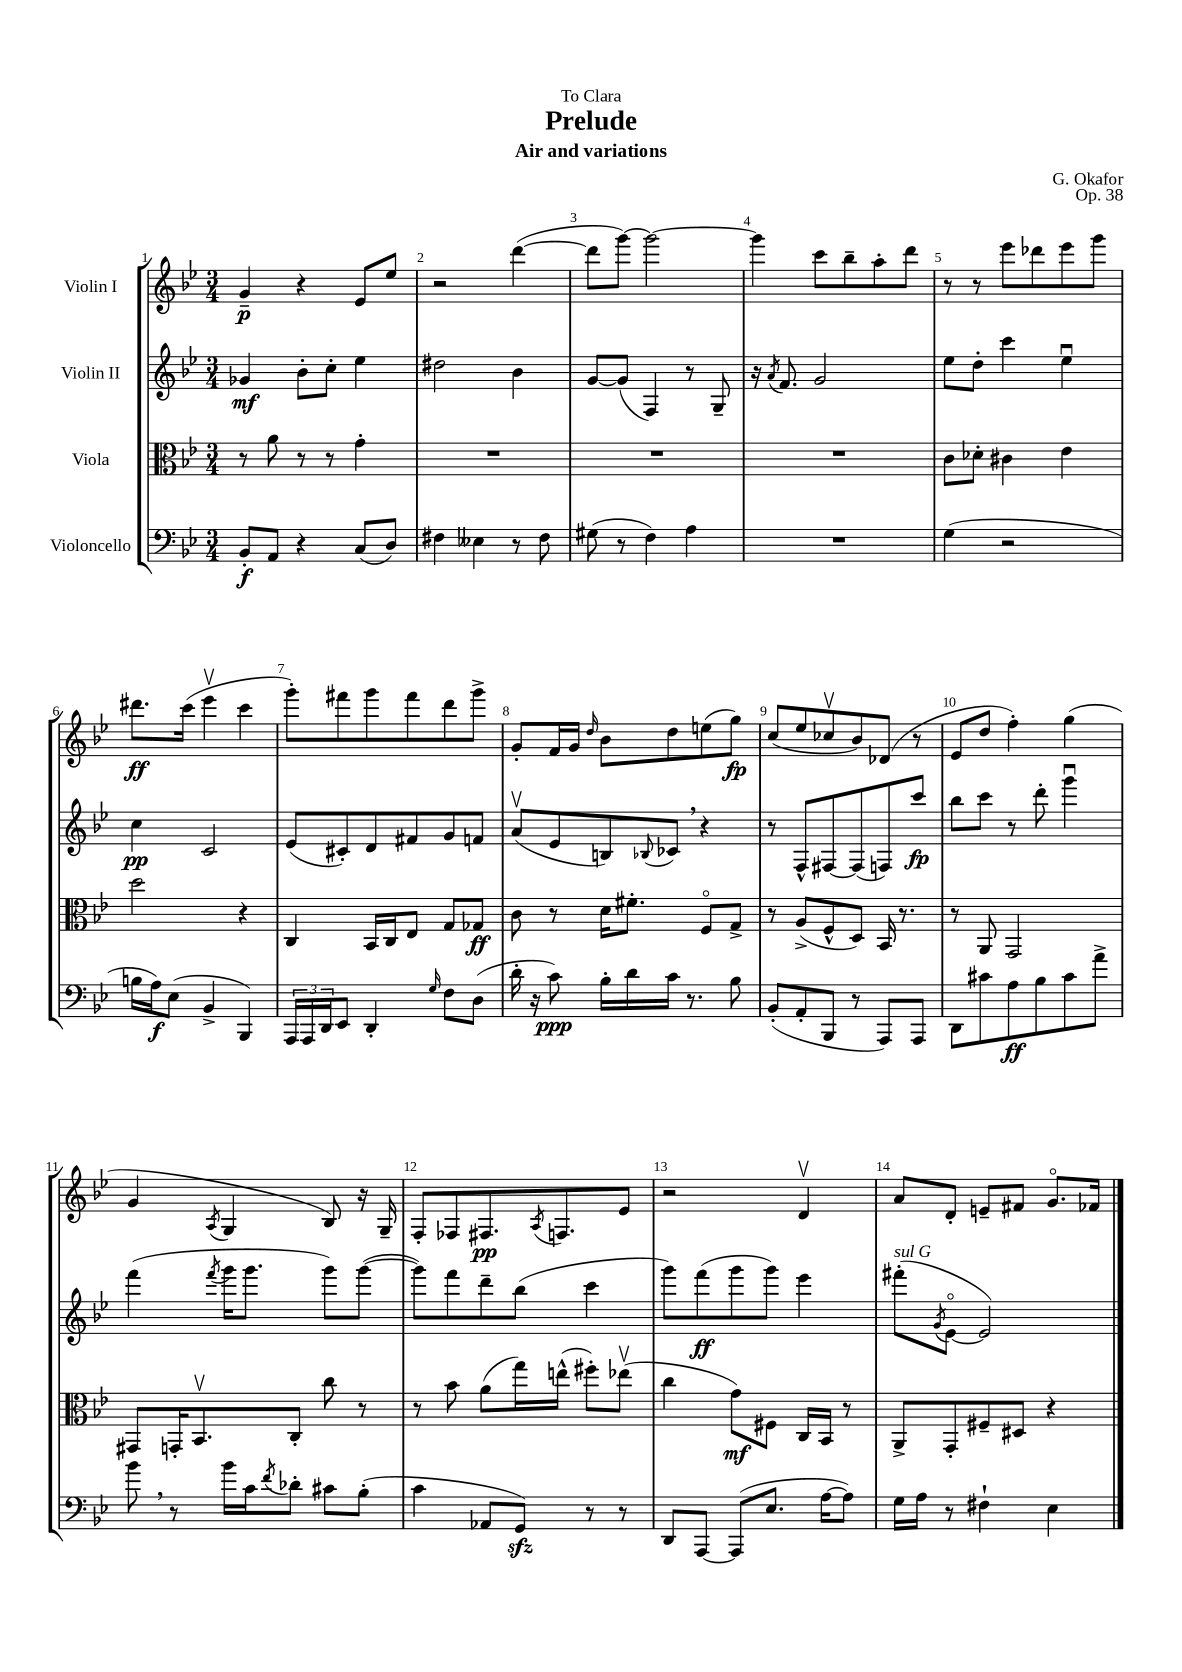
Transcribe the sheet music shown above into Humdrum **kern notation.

**kern	**dynam	**kern	**dynam	**kern	**dynam	**kern	**dynam
*part4	*part4	*part3	*part3	*part2	*part2	*part1	*part1
*staff4	*staff4	*staff3	*staff3	*staff2	*staff2	*staff1	*staff1
*I"Violoncello	*	*I"Viola	*	*I"Violin II	*	*I"Violin I	*
*clefF4	*	*clefC3	*	*clefG2	*	*clefG2	*
*k[b-e-]	*	*k[b-e-]	*	*k[b-e-]	*	*k[b-e-]	*
*M3/4	*	*M3/4	*	*M3/4	*	*M3/4	*
=1	=1	=1	=1	=1	=1	=1	=1
8BB-'/L	f	8r	.	4g-X/	mf	4g~/	p
8AA/J	.	8a\	.	.	.	.	.
4r	.	8r	.	8b-'\L	.	4r	.
.	.	8r	.	8cc'\J	.	.	.
(8C/L	.	4g'\	.	4ee-\	.	8e-/L	.
8D/J)	.	.	.	.	.	8ee-/J	.
=2	=2	=2	=2	=2	=2	=2	=2
4F#X\	.	2.r	.	2dd#X\	.	2r	.
4E--X\	.	.	.	.	.	.	.
8r	.	.	.	4b-\	.	([4ddd\	.
8F#\	.	.	.	.	.	.	.
=3	=3	=3	=3	=3	=3	=3	=3
(8G#X\	.	2.r	.	[8g/L	.	8ddd\L]	.
8r	.	.	.	(8g/J]	.	[8ggg\J)	.
4F\)	.	.	.	4F/)	.	2ggg\_	.
4A\	.	.	.	8r	.	.	.
.	.	.	.	8G~/	.	.	.
=4	=4	=4	=4	=4	=4	=4	=4
2.r	.	2.r	.	16r	.	4ggg\]	.
.	.	.	.	8qa/	.	.	.
.	.	.	.	8.f/	.	.	.
.	.	.	.	2g/	.	8ccc\L	.
.	.	.	.	.	.	8bb-~\	.
.	.	.	.	.	.	8aa'\	.
.	.	.	.	.	.	8ddd\J	.
=5	=5	=5	=5	=5	=5	=5	=5
(4G\	.	8c\L	.	8ee-\L	.	8r	.
.	.	8d-X'\J	.	8dd'\J	.	8r	.
2r	.	4c#X\	.	4ccc\	.	8eee-\L	.
.	.	.	.	.	.	8ddd-X\	.
.	.	4e-\	.	4ee-u\	.	8eee-\	.
.	.	.	.	.	.	8ggg\J	.
!!LO:LB:g=z
=6	=6	=6	=6	=6	=6	=6	=6
16Bn\LL	.	2dd\	.	4cc\	pp	8.ddd#X\L	ff
16A\J)	f	.	.	.	.	.	.
(8E-\J	.	.	.	.	.	.	.
.	.	.	.	.	.	(16ccc\Jk	.
4BB-^/	.	.	.	2c/	.	4eee-v\	.
4BBB-/)	.	4r	.	.	.	4ccc\	.
=7	=7	=7	=7	=7	=7	=7	=7
24AAA/LL	.	4C/	.	(8e-/L	.	8ggg'\L)	.
24AAA/	.	.	.	.	.	.	.
24DD/J	.	.	.	.	.	.	.
8EE-/J	.	.	.	8c#X'/)	.	8fff#X\	.
4DD'/	.	16BB-/LL	.	8d/	.	8ggg\	.
.	.	16C/J	.	.	.	.	.
.	.	8E-/J	.	8f#X/	.	8fff#\	.
16qqG/	.	.	.	.	.	.	.
8F\L	.	8G/L	.	8g/	.	8ddd\	.
(8D\J	.	8G-X/J	ff	8fn/J	.	8ggg^\J	.
=8	=8	=8	=8	=8	=8	=8	=8
16d'\	.	8c\	.	(8av/L	.	8g'/L	.
16r	.	.	.	.	.	.	.
8c\)	ppp	8r	.	8e-/	.	16f/L	.
.	.	.	.	.	.	16g/JJ	.
.	.	.	.	.	.	16qqdd/	.
16B-'\LL	.	16d\KL	.	8Bn/)	.	8b-\L	.
16d\	.	8.f#X'\J	.	.	.	.	.
.	.	.	.	8qqB-X/	.	.	.
16c\JJ	.	.	.	8c-X,/J	.	8dd\	.
8.r	.	.	.	.	.	.	.
.	.	8F/L	.	4r	.	(8een\	.
8B-\	.	8G^/J	.	.	.	8gg\J)	fp
=9	=9	=9	=9	=9	=9	=9	=9
(8BB-'/L	.	8r	.	8r	.	(8cc/L	.
8AA'/	.	(8A^/L	.	8F^^/L	.	8ee-/	.
8BBB-/J	.	8F^^/	.	[8F#X/	.	8cc-Xv/	.
8r	.	8D/J)	.	(8F#/]	.	8b-/)	.
8AAA/L)	.	16BB-/	.	8Fn/)	.	(8d-X/J	.
.	.	8.r	.	.	.	.	.
8AAA/J	.	.	.	8ccc/J	fp	8r	.
=10	=10	=10	=10	=10	=10	=10	=10
8DD\L	.	8r	.	8bb-\L	.	8e-/L	.
8c#X\	.	8AA/	.	8ccc\J	.	8dd/J	.
8A\	ff	2GG/	.	8r	.	4ff'\)	.
8B-\	.	.	.	8ddd'\	.	.	.
8c#\	.	.	.	4gggu\	.	(4gg\	.
8a^\J	.	.	.	.	.	.	.
!!LO:LB:g=z
=11	=11	=11	=11	=11	=11	=11	=11
8b-,\	.	8GG#X/L	.	(4fff\	.	4g/	.
8r	.	16GGn'/K	.	.	.	.	.
.	.	8.BB-v/	.	.	.	.	.
.	.	.	.	8qfff/	.	8qA/	.
16b-\LL	.	.	.	16ggg\KL	.	4G/	.
16c\J	.	.	.	8.ggg\J	.	.	.
8qf/	.	.	.	.	.	.	.
8d-X'\J	.	8C'/J	.	.	.	.	.
8c#X\L	.	8cc\	.	8ggg\L)	.	8B-/)	.
(8B-'\J	.	8r	.	([8ggg\J	.	16r	.
.	.	.	.	.	.	16G~/	.
=12	=12	=12	=12	=12	=12	=12	=12
4c\	.	8r	.	8ggg\L])	.	8F'/L	.
.	.	8b-\	.	8fff\	.	8F-X/	.
8AA-X/L	.	(8a\L	.	8ddd~\	.	8.F#X/	pp
8GGzz/J)	.	16gg\L)	.	(8bb-\J	.	.	.
.	.	.	.	.	.	8qA/	.
.	.	(16een^^\JJ	.	.	.	8.Fn/	.
8r	.	8ff#X'\L)	.	4ccc\	.	.	.
8r	.	(8ee-Xv\J	.	.	.	8e-/J	.
=13	=13	=13	=13	=13	=13	=13	=13
8DD/L	.	4cc\	.	8ggg\L)	.	2r	.
[8AAA/J	.	.	.	(8fff\	ff	.	.
(8AAA/L]	.	8g\L)	mf	8ggg\	.	.	.
8.E-/J	.	8F#X\J	.	8ggg\J)	.	.	.
.	.	16C/LL	.	4eee-\	.	4dv/	.
[16A\KL	.	16BB-/JJ	.	.	.	.	.
8A\J])	.	8r	.	.	.	.	.
=14	=14	=14	=14	=14	=14	=14	=14
!	!	!	!	!LO:TX:a:i:t=sul G	!	!	!
16G\LL	.	8AA^/L	.	(8fff#X'\L	.	8a/L	.
16A\JJ	.	.	.	.	.	.	.
.	.	.	.	8qg/	.	.	.
8r	.	8GG'/	.	[8e-\J	.	8d'/J	.
4F#X`\	.	8F#X~/	.	2e-/])	.	8en~/L	.
.	.	8D#X/J	.	.	.	8f#X/J	.
4E-\	.	4r	.	.	.	8.g/L	.
.	.	.	.	.	.	16f-X/Jk	.
==	==	==	==	==	==	==	==
*-	*-	*-	*-	*-	*-	*-	*-
